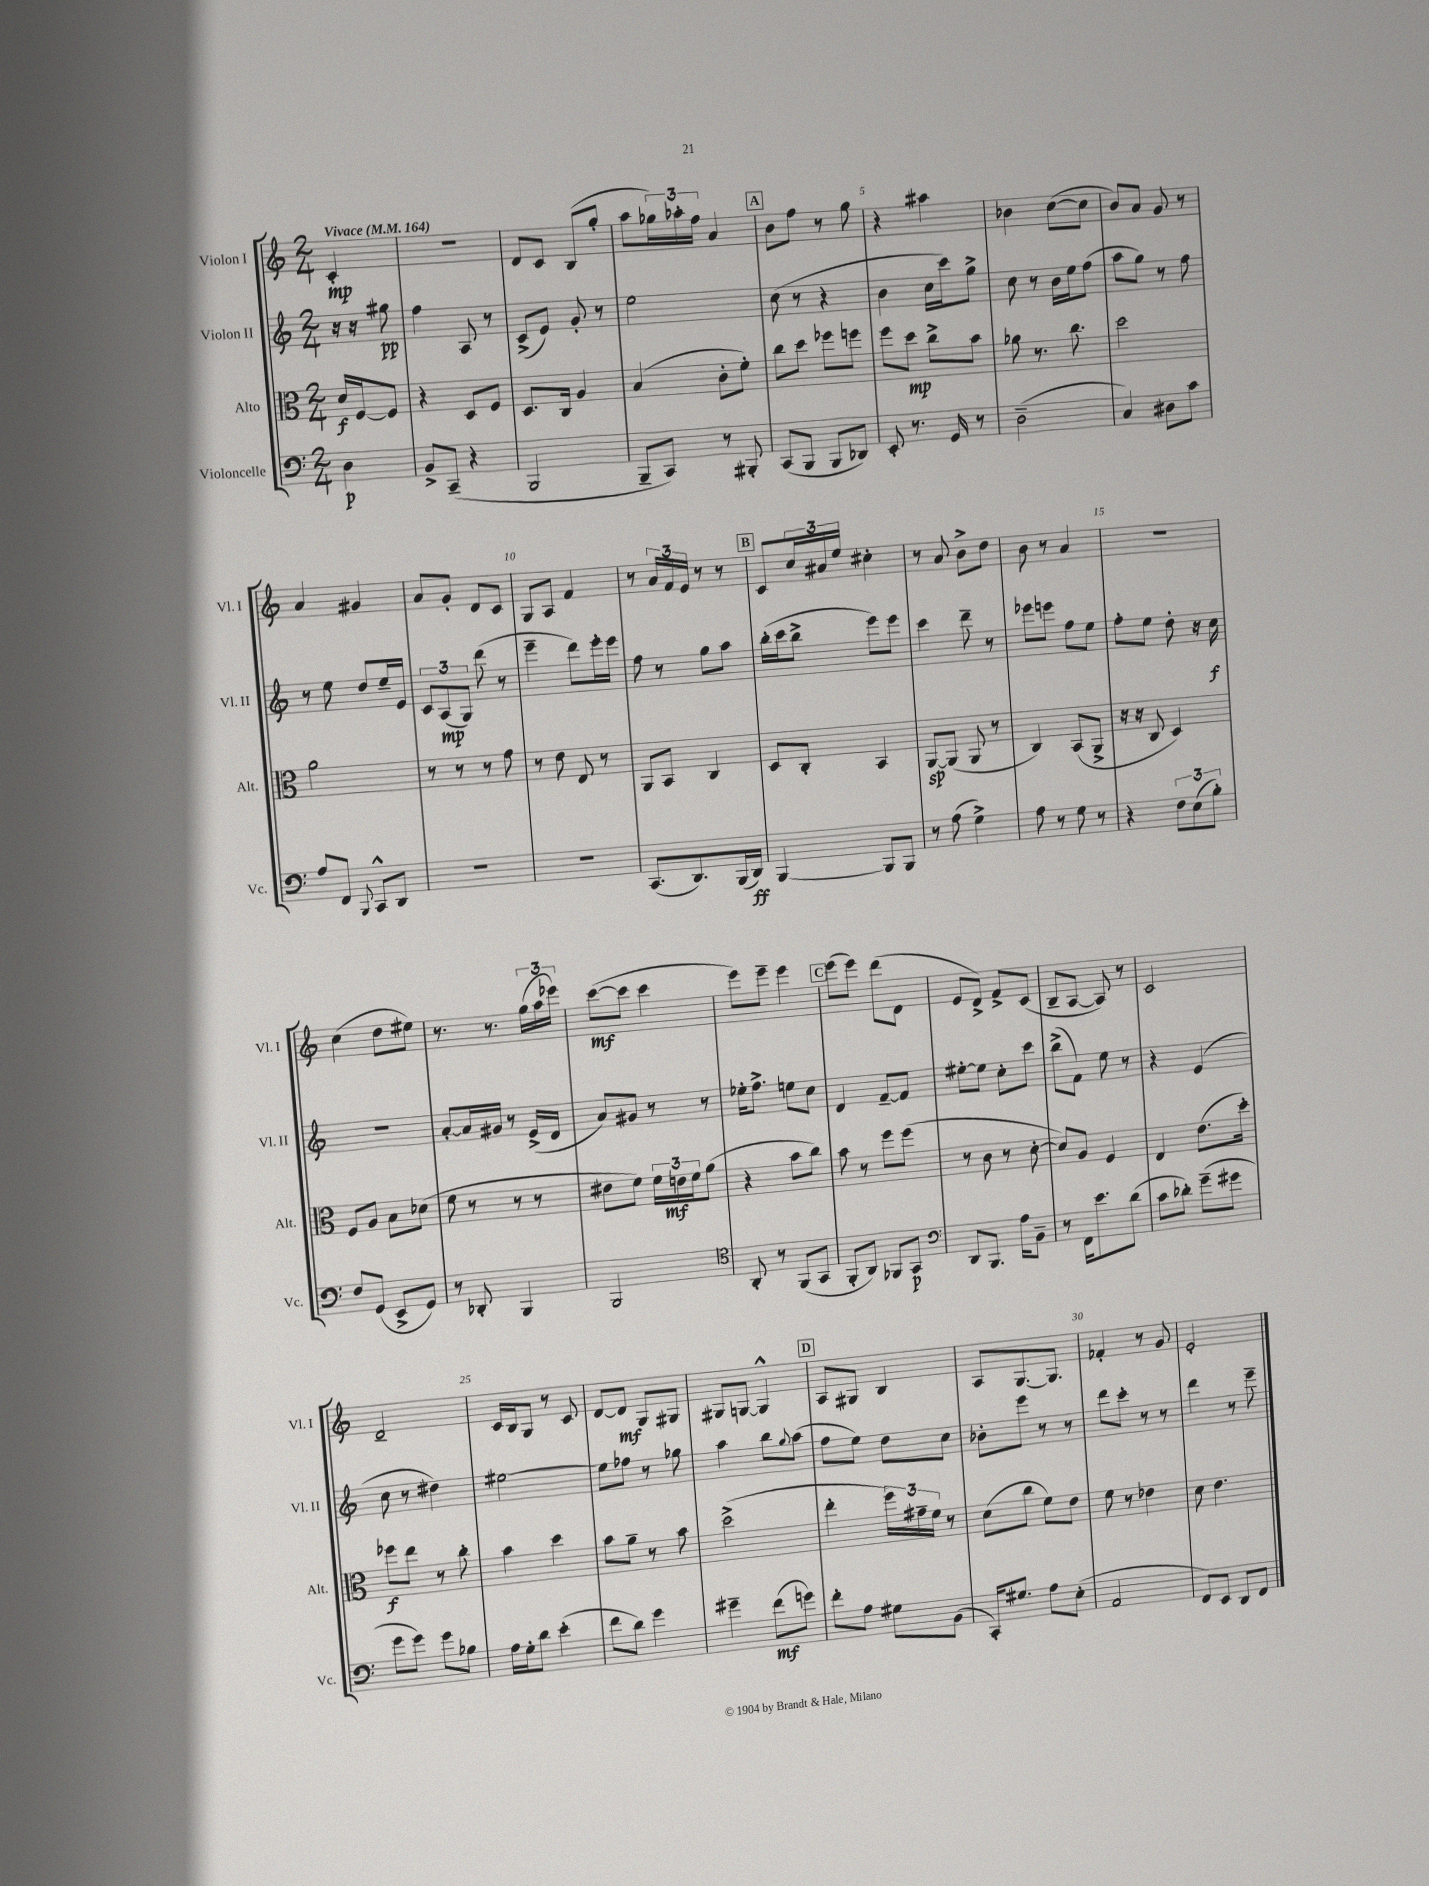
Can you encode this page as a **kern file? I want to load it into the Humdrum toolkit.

**kern	**dynam	**kern	**dynam	**kern	**dynam	**kern	**dynam
*part4	*part4	*part3	*part3	*part2	*part2	*part1	*part1
*staff4	*staff4	*staff3	*staff3	*staff2	*staff2	*staff1	*staff1
*I"Violoncelle	*	*I"Alto	*	*I"Violon II	*	*I"Violon I	*
*I'Vc.	*	*I'Alt.	*	*I'Vl. II	*	*I'Vl. I	*
*clefF4	*	*clefC3	*	*clefG2	*	*clefG2	*
*k[]	*	*k[]	*	*k[]	*	*k[]	*
*M2/4	*	*M2/4	*	*M2/4	*	*M2/4	*
*MM164	*	*MM164	*	*MM164	*	*MM164	*
=	=	=	=	=	=	=	=
!	!	!	!	!	!	!LO:TX:a:B:t=Vivace	!
4D\	p	16d/LL	f	16r	.	4c'/	mp
.	.	[16F/J	.	16r	.	.	.
.	.	8F/J]	.	8gg#X\	pp	.	.
=1	=1	=1	=1	=1	=1	=1	=1
8BB^/L	.	4r	.	4ff\	.	2r	.
(8CC~/J	.	.	.	.	.	.	.
4r	.	8D/L	.	8A/	.	.	.
.	.	8F/J	.	8r	.	.	.
=2	=2	=2	=2	=2	=2	=2	=2
2BBB/	.	8.D/L	.	(8c^/L	.	8d/L	.
.	.	.	.	8e/J)	.	8c/J	.
.	.	16C/Jk	.	.	.	.	.
.	.	4A/	.	8g'/	.	(8B/L	.
.	.	.	.	8r	.	8gg'/J	.
=3	=3	=3	=3	=3	=3	=3	=3
8BBB~/L	.	(4B/	.	2ee\	.	8aa\L	.
8CC/J)	.	.	.	.	.	24gg-X\L)	.
.	.	.	.	.	.	24aa-X'\	.
.	.	.	.	.	.	24ff\JJ	.
8r	.	8c'\L	.	.	.	4a/	.
8BBB#X'/	.	8f'\J)	.	.	.	.	.
!!LO:REH:place=s1:t=A
=4	=4	=4	=4	=4	=4	=4	=4
(8CC/L	.	8cc\L	.	(8cc\	.	8b\L	.
8BBB/J	.	8dd\J	.	8r	.	8ff\J	.
8BBB/L	.	8ff-X\L	.	4r	.	8r	.
8DD-X/J)	.	8ffn\J	.	.	.	8gg\	.
=5	=5	=5	=5	=5	=5	=5	=5
8EE'/	.	8ff\L	.	4b\	.	4r	.
8.r	.	8dd\J	mp	.	.	.	.
.	.	8cc^\L	.	16cc\LL	.	4aa#X\	.
16GG/	.	.	.	16ccc\J)	.	.	.
8r	.	8b\J	.	8gg^\J	.	.	.
=6	=6	=6	=6	=6	=6	=6	=6
(2D~\	.	8a-X\	.	8cc\	.	4b-X\	.
.	.	8.r	.	8r	.	.	.
.	.	.	.	16b\LL	.	([8cc\L	.
.	.	8.cc\	.	16ee\J	.	.	.
.	.	.	.	(8ff\J	.	8cc\J]	.
=7	=7	=7	=7	=7	=7	=7	=7
4C/)	.	2dd\	.	8aa\L	.	8b/L)	.
.	.	.	.	8gg\J)	.	8a/J	.
8D#X\L	.	.	.	8r	.	8g/	.
8c\J	.	.	.	8ff\	.	8r	.
!!LO:LB:g=z
=8	=8	=8	=8	=8	=8	=8	=8
8A/L	.	2a\	.	8r	.	4a/	.
8FF/J	.	.	.	8ee\	.	.	.
8qqBBB/	.	.	.	.	.	.	.
8CC^^/L	.	.	.	8dd/L	.	4g#X/	.
8DD/J	.	.	.	16ee~/L	.	.	.
.	.	.	.	16e/JJ	.	.	.
=9	=9	=9	=9	=9	=9	=9	=9
2r	.	8r	.	12c/L	.	8a/L	.
.	.	.	.	(12A/	mp	.	.
.	.	8r	.	.	.	8g'/J	.
.	.	.	.	12G/J)	.	.	.
.	.	8r	.	(8ddd\	.	8d/L	.
.	.	8g\	.	8r	.	8c/J	.
=10	=10	=10	=10	=10	=10	=10	=10
2r	.	8r	.	4eee~\	.	8G/L	.
.	.	8e\	.	.	.	8A/J	.
.	.	8E/	.	8ddd\L)	.	4f/	.
.	.	8r	.	16eee'\L	.	.	.
.	.	.	.	16eee\JJ	.	.	.
=11	=11	=11	=11	=11	=11	=11	=11
(8.CC/L	.	8AA/L	.	8ff\	.	8r	.
.	.	8BB/J	.	8r	.	24a/LL	.
.	.	.	.	.	.	24f/	.
8.DD/)	.	.	.	.	.	.	.
.	.	.	.	.	.	24e/JJ	.
.	.	4C/	.	8gg\L	.	8r	.
(16BBB/L	.	.	.	8aa\J	.	8r	.
16DD/JJ)	ff	.	.	.	.	.	.
!!LO:REH:place=s1:t=B
=12	=12	=12	=12	=12	=12	=12	=12
[4BBB/	.	8D/L	.	(16bb'\LL	.	8c/L	.
.	.	.	.	16ccc\J	.	.	.
.	.	8C'/J	.	8bb^\J	.	24cc/L	.
.	.	.	.	.	.	24a#X/	.
.	.	.	.	.	.	24ee/JJ	.
8BBB/L]	.	4BB/	.	8eee\L)	.	4cc#X'\	.
8BBB/J	.	.	.	8eee\J	.	.	.
=13	=13	=13	=13	=13	=13	=13	=13
8r	.	[8AA/L	sp	4ccc\	.	8r	.
(8A\	.	(8AA/J]	.	.	.	8a/	.
4G^\)	.	8AA/	.	8ddd~\	.	8b^\L	.
.	.	8r	.	8r	.	8dd\J	.
=14	=14	=14	=14	=14	=14	=14	=14
8A\	.	4C/)	.	8eee-X\L	.	8b\	.
8r	.	.	.	8eeen\J	.	8r	.
8G\	.	(8BB/L	.	8ff\L	.	4a/	.
8r	.	8AA^/J	.	8ee\J	.	.	.
=15	=15	=15	=15	=15	=15	=15	=15
4r	.	16r	.	8ff'\L	.	2r	.
.	.	16r	.	.	.	.	.
.	.	8C/	.	8ee\J	.	.	.
12F\L	.	4D/)	.	8dd'\	.	.	.
(12E\	.	.	.	.	.	.	.
.	.	.	.	16r	.	.	.
12B'\J)	.	.	.	.	.	.	.
.	.	.	.	16cc\	f	.	.
!!LO:LB:g=z
=16	=16	=16	=16	=16	=16	=16	=16
8F/L	.	8F/L	.	2r	.	(4cc\	.
(8GG/J	.	8A/J	.	.	.	.	.
8EE^/L	.	8B\L	.	.	.	8dd\L	.
8GG/J)	.	(8d-X\J	.	.	.	8ee#X\J)	.
=17	=17	=17	=17	=17	=17	=17	=17
8r	.	8f\	.	[8a'/L	.	8.r	.
8DD-X'/	.	8r	.	16a/L]	.	.	.
.	.	.	.	16g#X/JJ	.	8.r	.
4BBB/	.	8r	.	8r	.	.	.
.	.	8r	.	(16e^/LL	.	(24gg\LL	.
.	.	.	.	.	.	24aa\	.
.	.	.	.	16d/JJ	.	.	.
.	.	.	.	.	.	24eee-X\JJ)	.
=18	=18	=18	=18	=18	=18	=18	=18
2BBB/	.	8e#X\L	.	8a/L)	.	([8ccc\L	mf
.	.	8f\J)	.	8g#X/J	.	8ccc\J]	.
.	.	24f\LL	.	8r	.	4ccc\	.
.	.	24en\	mf	.	.	.	.
.	.	24f\J	.	.	.	.	.
.	.	(8a\J	.	8r	.	.	.
=19	=19	=19	=19	=19	=19	=19	=19
*clefC4	*	*	*	*	*	*	*
8AA'/	.	4r	.	16ee-X'\KL	.	8eee\L)	.
.	.	.	.	8.ff^\J	.	.	.
8r	.	.	.	.	.	8eee~\J	.
(8FF/L	.	8b\L	.	8een\L	.	4eee\	.
8GG/J	.	8cc\J)	.	8cc\J	.	.	.
!!LO:REH:place=s1:t=C
=20	=20	=20	=20	=20	=20	=20	=20
8FF'/L	.	8b\	.	4d/	.	(8eee\L	.
8AA/J)	.	8r	.	.	.	8eee\J)	.
8FF-X/L	.	8ff\L	.	[8f~/L	.	(8ddd\L	.
8GG/J	p	(8ff\J	.	8f/J]	.	8d\J	.
=21	=21	=21	=21	=21	=21	=21	=21
*clefF4	*	*	*	*	*	*	*
8DD/L	.	8r	.	[8ee#X'\L	.	8e/L	.
8.BBB/J	.	8c\	.	8ee#\J]	.	8d^/J)	.
.	.	8r	.	8cc'\L	.	8f^/L	.
16A\KL	.	.	.	.	.	.	.
8BB~\J	.	[8d'\	.	8ccc\J	.	(8c/J	.
=22	=22	=22	=22	=22	=22	=22	=22
8r	.	8d/L])	.	(8bb^\L	.	8B~/L	.
16FF\KL	.	8A/J	.	8f\J)	.	[8A/J	.
8.e\	.	.	.	.	.	.	.
.	.	4F/	.	8ee\	.	8A/])	.
(8d\J	.	.	.	8r	.	8r	.
=23	=23	=23	=23	=23	=23	=23	=23
8c\L	.	4E/	.	4r	.	2c/	.
8d-X'\J)	.	.	.	.	.	.	.
(8g~\L	.	(8.e\L	.	(4e/	.	.	.
8g#X\J	.	.	.	.	.	.	.
.	.	16dd'\Jk)	.	.	.	.	.
!!LO:LB:g=z
=24	=24	=24	=24	=24	=24	=24	=24
8g\L	.	8ff-X\L	f	8cc\	.	2d~/	.
8g\J)	.	8ee\J	.	8r	.	.	.
8g\L	.	8r	.	4dd#X\)	.	.	.
8B-X\J	.	8cc'\	.	.	.	.	.
=25	=25	=25	=25	=25	=25	=25	=25
16A\LL	.	4b\	.	[2ee#X\	.	16c/LL	.
16G'\J	.	.	.	.	.	16B/J	.
8d\J	.	.	.	.	.	8G/J	.
(4e'\	.	4dd\	.	.	.	8r	.
.	.	.	.	.	.	8c/	.
=26	=26	=26	=26	=26	=26	=26	=26
8f\L	.	8b\L	.	8ee#\L]	.	[8d/L	.
8d\J)	.	8a~\J	.	8ff-X\J	.	8d/J]	mf
4g\	.	8r	.	8r	.	8G/L	.
.	.	8b\	.	8gg-X\	.	8G#X/J	.
=27	=27	=27	=27	=27	=27	=27	=27
4g#X~\	.	(2dd^\	.	4aa\	.	8G#X/L	.
.	.	.	.	.	.	[8Gn/J	.
(8f\L	mf	.	.	8bb\L	.	4G^^/]	.
.	.	.	.	8qqgg/	.	.	.
8gn\J)	.	.	.	(8aa\J	.	.	.
!!LO:REH:place=s1:t=D
=28	=28	=28	=28	=28	=28	=28	=28
8f'\L	.	4ee'\	.	8ff\L	.	8A/L	.
8A\J	.	.	.	8ee\J)	.	8G#X/J	.
8G#X\L	.	24ff\LL)	.	8dd\L	.	4B/	.
.	.	24g#X~\	.	.	.	.	.
.	.	24f\JJ	.	.	.	.	.
(8BB\J	.	8r	.	8cc\J	.	.	.
=29	=29	=29	=29	=29	=29	=29	=29
16CC'/KL)	.	(8d\L	.	8b-X'\L	.	8A/L	.
8.G#X/J	.	.	.	.	.	.	.
.	.	8cc\J	.	8eee\J	.	[8.G/	.
8A\L	.	8f\L)	.	8r	.	.	.
.	.	.	.	.	.	8.G/J]	.
(8E'\J	.	8e\J	.	8r	.	.	.
=30	=30	=30	=30	=30	=30	=30	=30
2AA/	.	8f\	.	8ddd\L	.	4f-X'/	.
.	.	8r	.	8ccc'\J	.	.	.
.	.	4e-X\	.	8r	.	8r	.
.	.	.	.	8r	.	8g/	.
=31	=31	=31	=31	=31	=31	=31	=31
8FF/L)	.	8d\	.	4ddd\	.	2e'/	.
8EE/J	.	4.e\	.	.	.	.	.
8DD/L	.	.	.	8r	.	.	.
8FF/J	.	.	.	8eee~\	.	.	.
==	==	==	==	==	==	==	==
*-	*-	*-	*-	*-	*-	*-	*-
